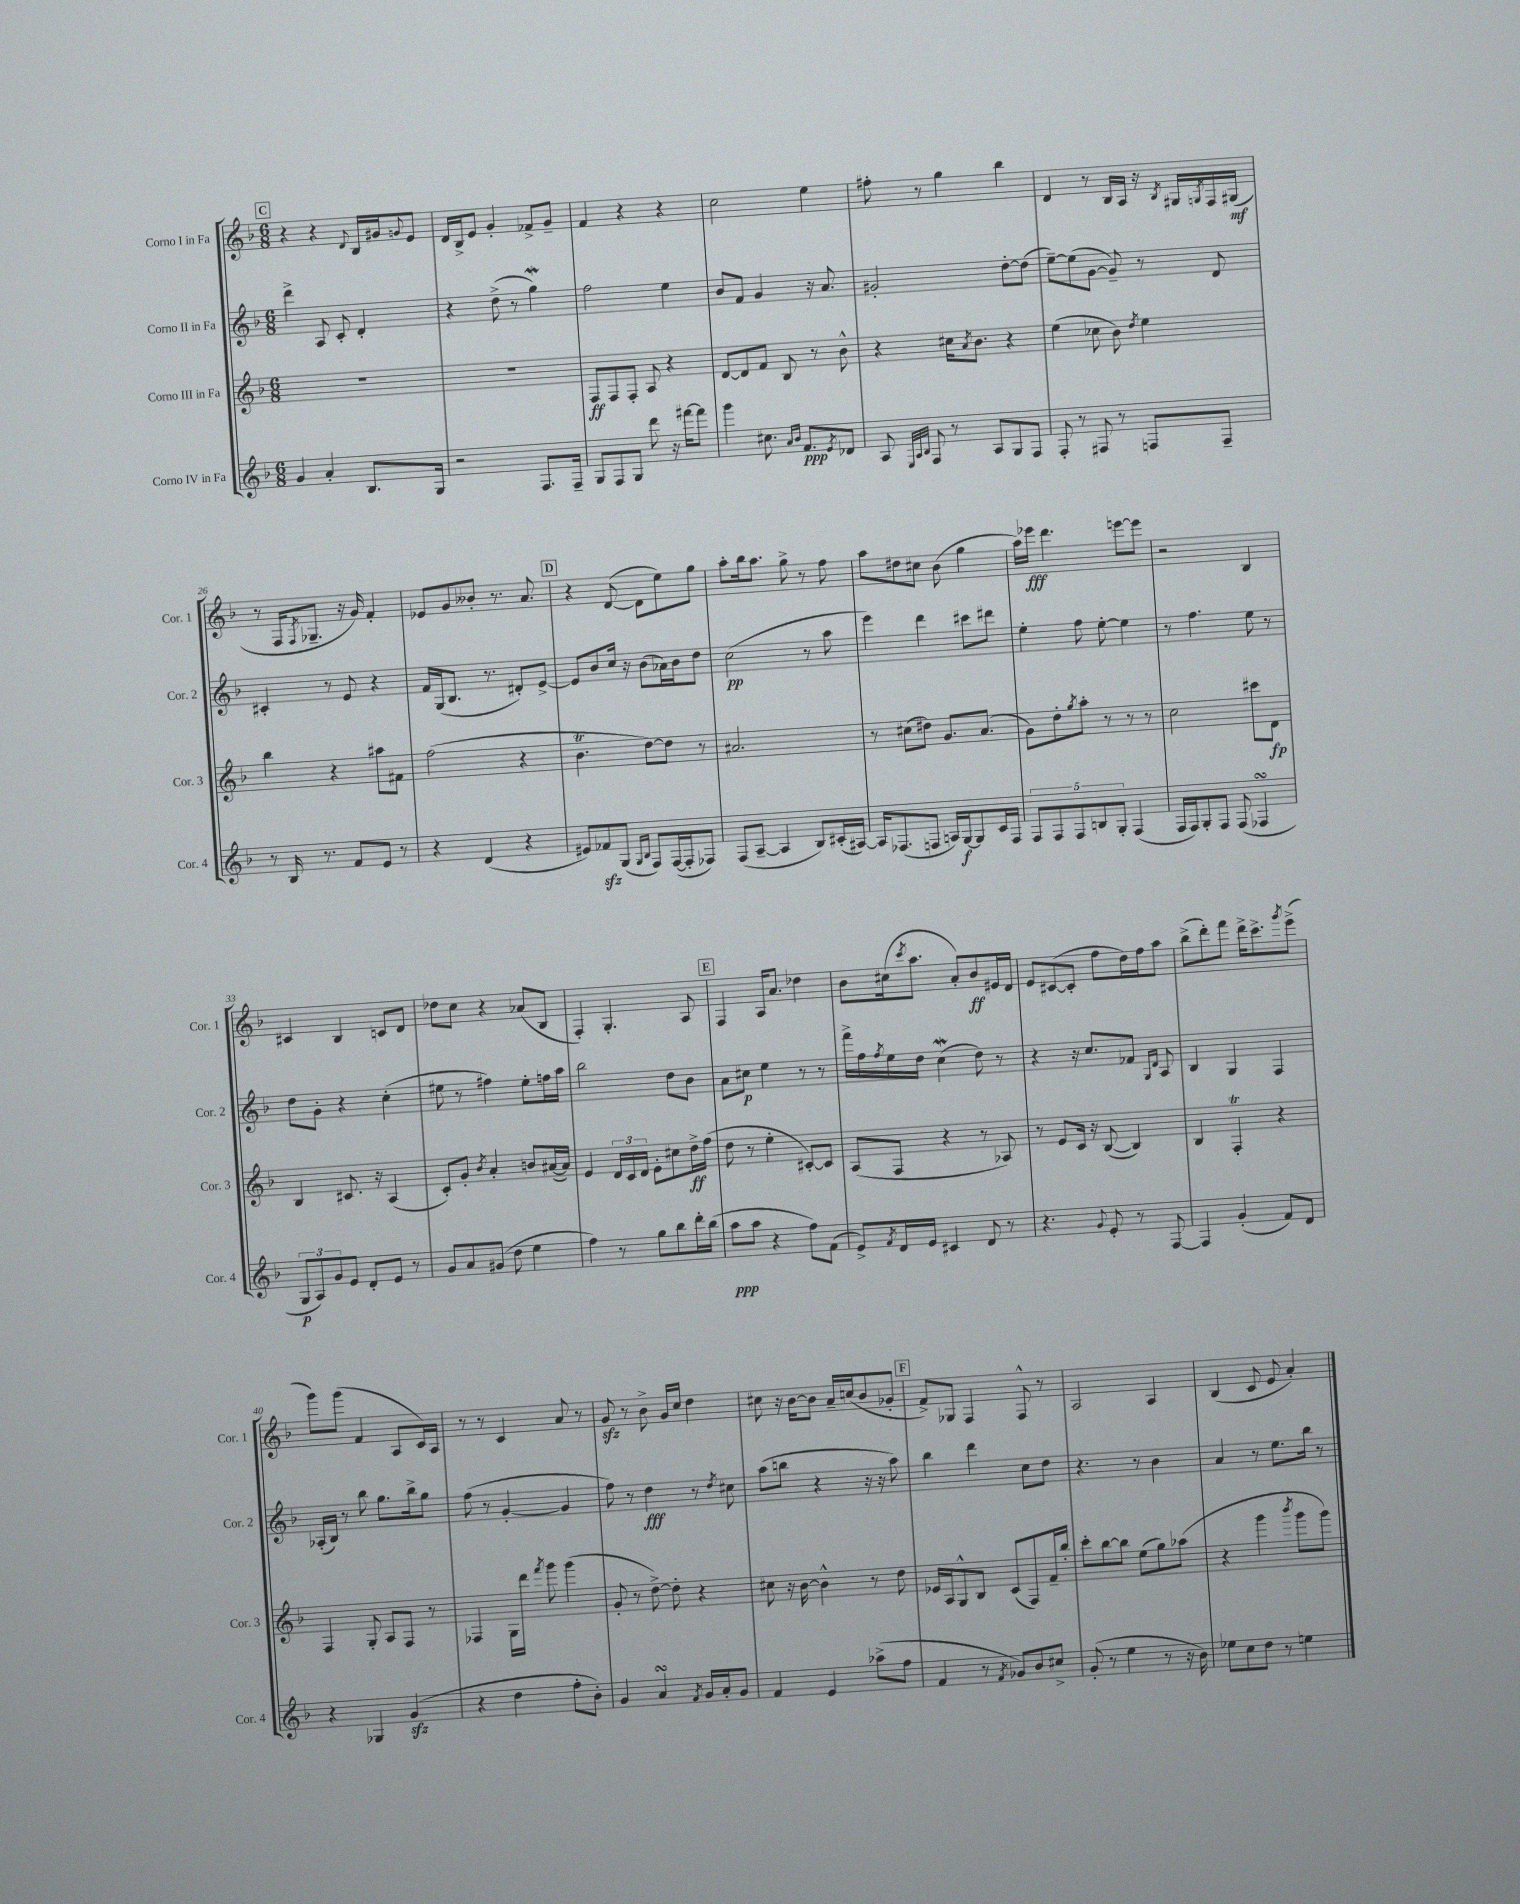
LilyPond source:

<<
\new StaffGroup <<
\new Staff = "s0" \with { instrumentName = "Corno I in Fa" shortInstrumentName = "Cor. 1" } {
    \clef treble \key f \major \numericTimeSignature \time 6/8
    \mark \markup { \box "C" } r4 r4 \appoggiatura { d'8 } bes16 gis'16 \appoggiatura { g'8 } e'8 |
    d'16 bes16-> e'8 g'4-. fes'8-> g'8-- |
    f'4 r4 r4 |
    c''2 e''4 |
    fis''8-. r8 g''4 bes''4 |
    d'4 r8 bes16 a16 r16 \acciaccatura { bes8 } gis16 \acciaccatura { g8 } f16 gis16\mf( |
    r8 f16 \acciaccatura { f8 } ges8.-- r16 g'16) f'4-. |
    ees'8 g'8 beses'8-. r8. a'8. |
    \mark \markup { \box "D" } r4 d'8~( d'8 e''8) g''8 |
    a''8-. bes''16 a''8. g''8-> r8 f''8 |
    a''8 dis''8 cis''8 bes'8( g''4 |
    a''16) ees'''16\fff d'''4. e'''8~ e'''8 |
    r2 bes4 |
    cis'4 bes4 c'8 d'8 |
    des''8 c''8 r4 aes'8( bes8 |
    f4-.) g4.-. a8 |
    \mark \markup { \box "E" } f4 a16 a'8. des''4 |
    bes'8 cis''16( \acciaccatura { c'''8 } a''8. a'8-.) bes'8\ff eis'16 d'16 |
    e'8 cis'8~( cis'8-. f''8 d''16) f''16 a''8 |
    bes''8->( d'''8-.) f'''8 d'''16-> c'''8.-> \acciaccatura { g'''8 } e'''8->( |
    g'''8) g'''8( f'4 a8 c'16) a16 |
    r8 r8 c'4 a'8 r8 |
    g'8\sfz r8 bes'8-> g'16 c''16 d''4 |
    cis''8 r16 bes'16~ bes'8 a'16-- c''16( bes'8 ges'8-. |
    \mark \markup { \box "F" } f'8->) ges8 f4 f8-^ r8 |
    a2 a4 |
    bes4( c'8 e'8 a'4-.) \bar "|." |
}
\new Staff = "s1" \with { instrumentName = "Corno II in Fa" shortInstrumentName = "Cor. 2" } {
    \clef treble \key f \major \numericTimeSignature \time 6/8
    \mark \markup { \box "C" } d'''4-> a8 c'8-. d'4-. |
    r4 d''8->( r8 g''4\mordent) |
    f''2 e''4 |
    bes'8 f'8 g'4 r16 a'8. |
    gis'2-. d''8~-. d''8( |
    e''8~--) e''8( g'8~ g'8--) r8 d'8 |
    cis'4-. r8 e'8 r4 |
    f'16 g16( bes8. r8. dis'8-.) e'8~-> |
    \mark \markup { \box "D" } e'8 bes'8 c''16 r16 bes'8( aes'16) bes'16 d''8 |
    c''2\pp( r8 a''8 |
    e'''4) d'''4 cis'''8 dis'''8 |
    e''4-. f''8 e''8~-. e''4 |
    r8 f''4. e''8 r8 |
    d''8 g'8-. r4 c''4-.( |
    eis''8 r8 fis''4) eis''8-. f''16 a''16 |
    bes''2 d''8 bes'8 |
    \mark \markup { \box "E" } a'8 cis''8\p e''4 r8 r8 |
    f'''16-> f''16 \acciaccatura { f''8 } e''16 d''16 c''4\mordent( d''8) r8 |
    r4 r16 c''8. fes'8 \grace { g16 d'16 } a8 |
    bes4 g4 f4 |
    aes16-.( bes16) r8 bes''8 g''8. bes''16-> g''8 |
    f''8( r8 g'4~-. g'4 |
    f''8) r8 d''4\fff r8 \acciaccatura { d''8 } cis''8 |
    a''8( b''8 r4 r16 r16 a''8) |
    \mark \markup { \box "F" } bes''4 d'''4 c''8 d''8 |
    r4. r8 bes'4 |
    a'4 r8 e''8. bes''16 r8 \bar "|." |
}
\new Staff = "s2" \with { instrumentName = "Corno III in Fa" shortInstrumentName = "Cor. 3" } {
    \clef treble \key f \major \numericTimeSignature \time 6/8
    \mark \markup { \box "C" } R2. |
    R2. |
    f8\ff f8 f8-. a8 r4 |
    d'8~ d'8 f'8 bes8 r8 bes'8-^ |
    r4 cis''16 \acciaccatura { a'8 } bes'8. r4 |
    e''4( ces''8 bes'8) \acciaccatura { d''8 } e''4 |
    bes''4 r4 ais''8 fis'8 |
    f''2( r4 |
    \mark \markup { \box "D" } bes'4.\trill d''8~) d''8 r8 |
    ais'2. |
    r8 cis''8( dis''8) g'8. a'8.( |
    g'8) d''8-. \acciaccatura { g''8 } a''8-. r8 r8 r8 |
    c''2 cis'''8 d'8\fp |
    bes4 cis'8. r16 a4( |
    c'8-.) g'8-. \acciaccatura { bes'8 } a'4-. b'8 ais'16~( ais'16) |
    e'4 \tuplet 3/2 { d'16 c'16 d'16 } e'8-. cis''8 d''16->\ff f''16( |
    \mark \markup { \box "E" } d''8 r8 e''4-. cis'8~-.) cis'8 |
    a8( f8 r4 r8 aes8) |
    r8 e'8 c'16 r16 bes8~( bes4) |
    bes4 f4-.\trill r4 |
    f4 g8-. a8 f8 r8 |
    fes4 g16 d'''16 \acciaccatura { f'''8 } g'''8 g'''4( |
    g'8-. r8 d''8~->) d''8-. r4 |
    cis''8 r16 bes'16~ bes'4-^ r8 d''8 |
    \mark \markup { \box "F" } ees'16 a16 g8-^ bes8 c'8( f8) f'16-- bes''16-. |
    c'''8-. bes''8~ bes''8 e''8( g''8) aes''8( |
    r4 g'''4 \acciaccatura { bes'''8 } g'''8 g'''8) \bar "|." |
}
\new Staff = "s3" \with { instrumentName = "Corno IV in Fa" shortInstrumentName = "Cor. 4" } {
    \clef treble \key f \major \numericTimeSignature \time 6/8
    \mark \markup { \box "C" } g'4 a'4-. bes8. g16 |
    r2 f8. f16-- |
    g8 f8 g8 d'''8 r16 fis'''16~ fis'''8 |
    g'''4 cis''8. \grace { a'16 bes'16 } f'8.\ppp \acciaccatura { e'8 } des'8 |
    a8 \grace { e32 a32 bes32 } f8 r8 a8 g8 f8 |
    f8-. r8 fis8 r8 f8 f8-- |
    r8 bes16 r8. f'8 e'8 r8 |
    r4 d'4( r4 |
    \mark \markup { \box "D" } eis'8) fes'8\sfz g8( \grace { g16 bes16 } f8) f16~( f16-. fes8) |
    f8( a8~-- a4 bes8) cis'16-.( ais16~) |
    ais16 fes8.( f8 a16) g16~\f g8 c'16 f16 |
    \tuplet 5/4 { f8 f8 f8 b8 g8-. } f4( |
    f16 f16) g8-. f8 f8( fes4\turn |
    \tuplet 3/2 { g8\p a8) g'8 } e'8 d'8-. e'8 r8 |
    g'8 a'8 gis'8( d''8 e''4 |
    f''4) r8 g''8 bes''8 d'''16-. bes''16( |
    \mark \markup { \box "E" } a''8\ppp a''8 r4 f''8) f'8( |
    e'8->) \acciaccatura { f'8 } d'16 e'16 cis'4 d'8 r8 |
    r4. \appoggiatura { g'8 } e'8-. r8 f8~ |
    f4 g'4-.( f'8) d'8 |
    r4 ges4 g'4\sfz( |
    r4 d''4 f''8-. bes'8-.) |
    g'4 a'4\turn \acciaccatura { f'8 } g'16 a'16-. g'8 |
    f'4 e'4 aes''8->( f''8 |
    \mark \markup { \box "F" } f'4 r8 \acciaccatura { f'8 } ges'8) bes'8 cis''8-> |
    g'8-.( r8 e''4 r8 r16 bes'16) |
    ees''8 c''8 d''8 r8 e''4 \bar "|." |
}
>>
>>
\layout { \context { \Score currentBarNumber = #20 } }
